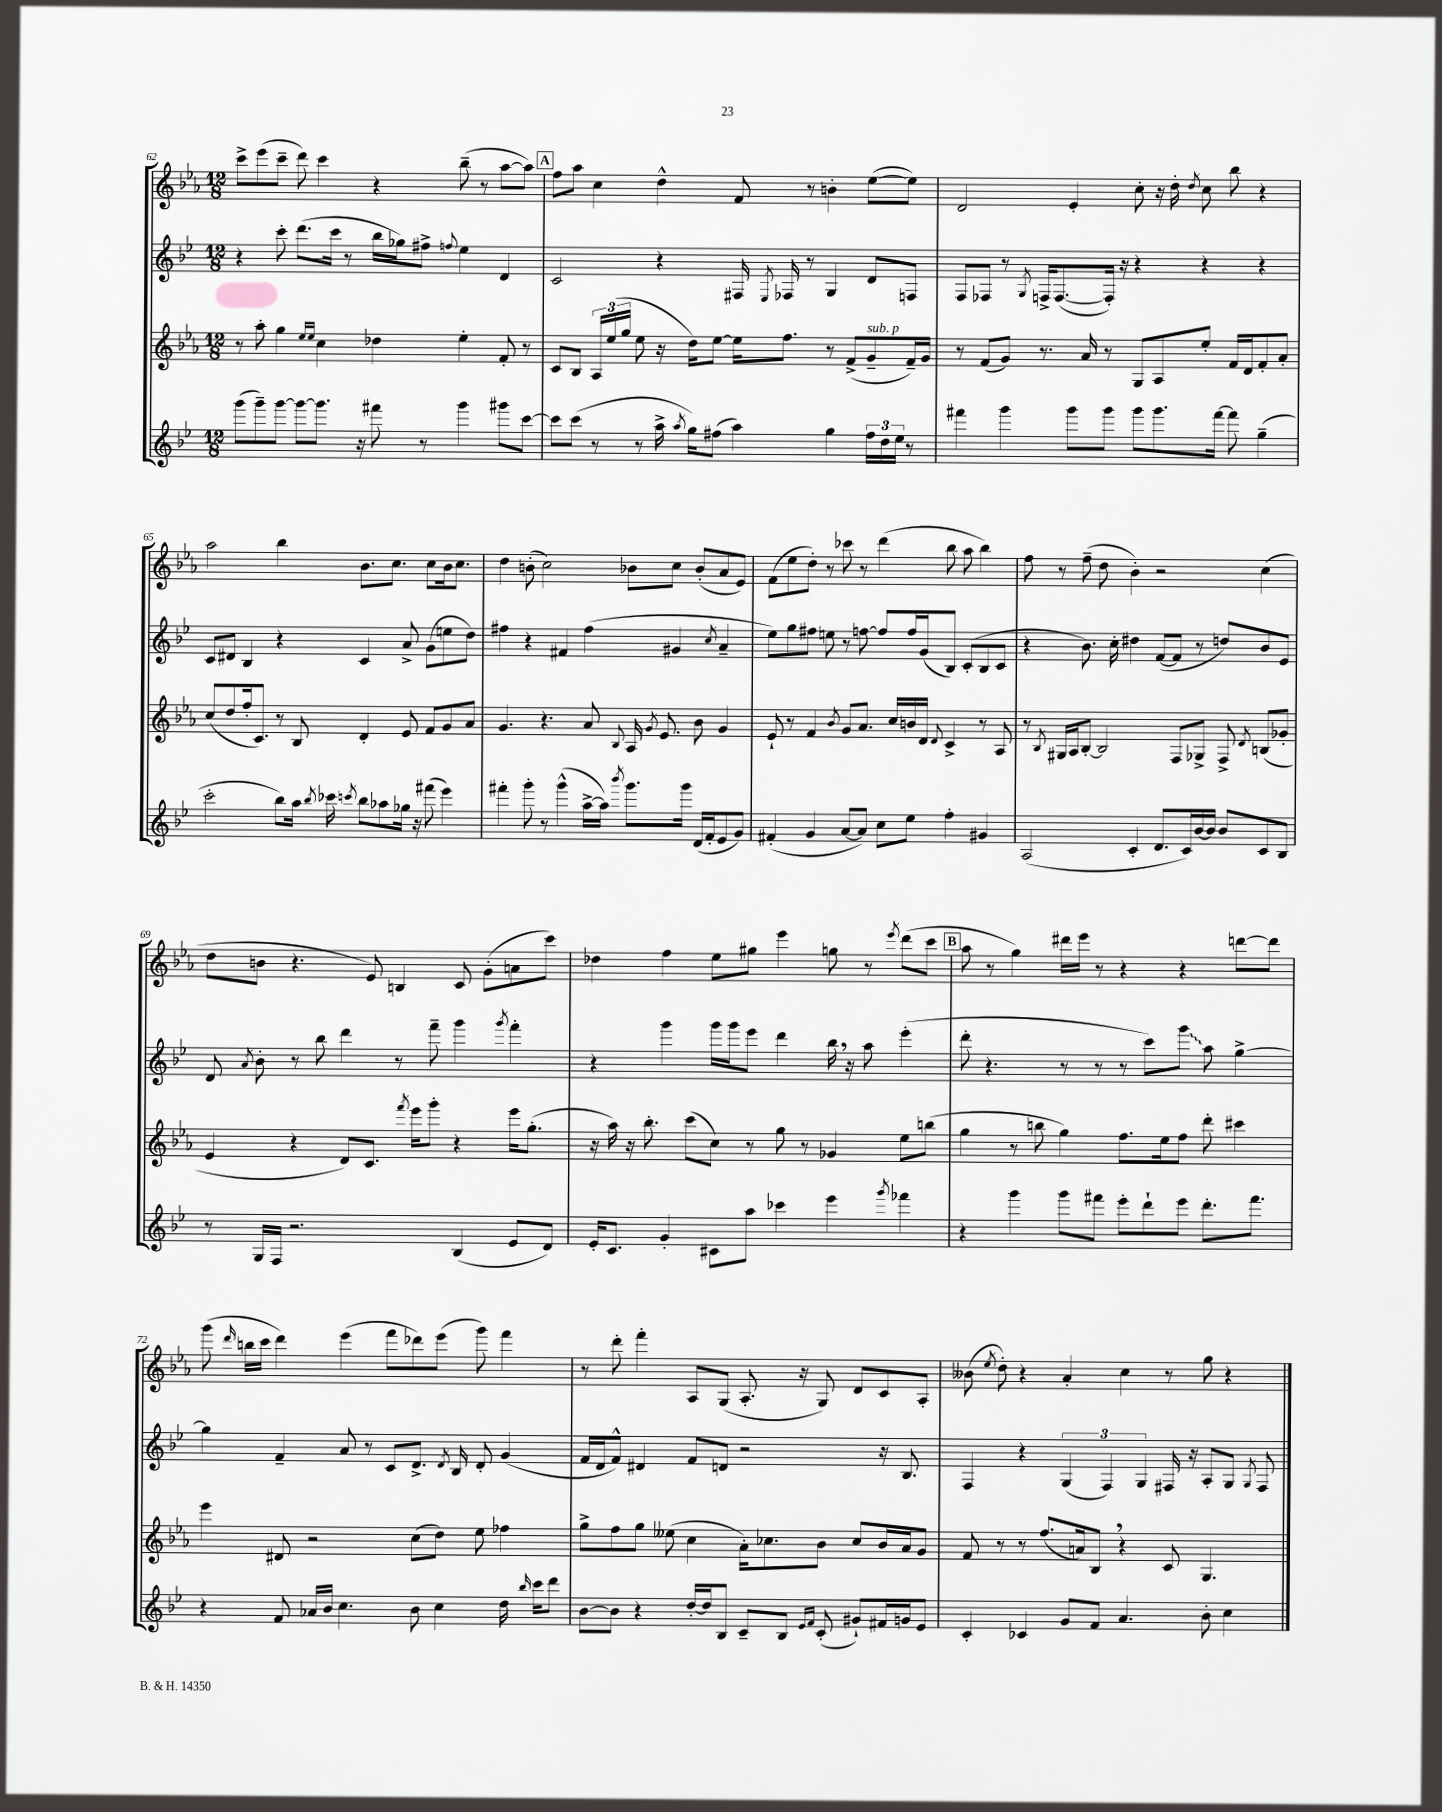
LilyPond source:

<<
\new StaffGroup <<
\new Staff = "s0" {
    \clef treble \key ees \major \numericTimeSignature \time 12/8
    \autoBeamOff c'''8[-> ees'''8( c'''8]-- d'''8) c'''4 r4 bes''8--( r8 aes''8[~ aes''8]) |
    \mark \markup { \box "A" } f''8[ aes''8] c''4 d''4-^ f'8 r8 b'4-. ees''8[~( ees''8]) |
    d'2 ees'4-. c''8-. r16 d''16-. \acciaccatura { d''8 } c''8 bes''8 r4 |
    aes''2 bes''4 bes'8.[ c''8.] c''8[ bes'16 c''8.] |
    d''4 b'8-.( c''2) bes'8[ c''8] bes'8[-.( aes'8 ees'8]) |
    f'8[( ees''8 d''8]-.) r8 ces'''8 r8 d'''4( bes''8 aes''8 bes''4) |
    f''8 r8 f''8--( d''8 bes'4-.) r2 c''4( |
    d''8[ b'8] r4. ees'8) b4 c'8 g'8[-.( a'8 c'''8]) |
    des''4 f''4 ees''8[ gis''8] ees'''4 g''8 r8 \acciaccatura { ees'''8 } d'''8[( c'''8] |
    \mark \markup { \box "B" } aes''8 r8 g''4) dis'''16[ ees'''16] r8 r4 r4 d'''8[~ d'''8] |
    g'''8( \grace { d'''16 } b''16[ c'''16] d'''4) ees'''4( f'''8[ des'''8) ees'''8]( g'''8) f'''4 |
    r8 d'''8-. f'''4-. aes8[ g8]( aes8.-. r16 g8) d'8[ c'8 aes8]-. |
    beses'8( \acciaccatura { ees''8 } d''8-.) r4 aes'4-. c''4 r8 g''8 r4 \bar "|." |
}
\new Staff = "s1" {
    \clef treble \key bes \major \numericTimeSignature \time 12/8
    \autoBeamOff r4 c'''8-. d'''8.[( c'''16] r8 bes''16[ ges''16) fis''8]-> \appoggiatura { f''8 } ees''4 d'4 |
    \mark \markup { \box "A" } c'2 r4 fis16 \acciaccatura { ees8 } fes16 r8 g4 d'8[ f8] |
    f8[ fes8] r8 \acciaccatura { g8 } f16[-> f8.~( f16]-.) r16 r4 r4 r4 |
    c'8[ dis'8] bes4 r4 c'4 a'8-> g'8[( e''8 d''8]) |
    fis''4 r4 fis'4 fis''4( gis'4 \acciaccatura { c''8 } a'4-- |
    ees''8[) g''8 fis''8] e''8 r8 f''8~ f''8[ f''16 g'16( bes8]) c'8[-.( bes8 c'8] |
    r4 bes'8.) c''16-. dis''4 f'8[~( f'8] r8 d''8[) bes'8 ees'8] |
    d'8 \acciaccatura { a'8 } bes'8-. r8 bes''8 d'''4 r8 f'''8-- g'''4 \acciaccatura { g'''8 } f'''4-. |
    r4 g'''4 g'''16[ g'''16 ees'''8] d'''4 bes''16 \breathe r16 a''8 ees'''4-.( |
    \mark \markup { \box "B" } d'''8-. r4. r8 r8 r8 c'''8[) \once \override Glissando.style = #'zigzag g'''8]\glissando a''8 g''4~-> |
    g''4 f'4-- a'8 r8 c'8[ d'8.]-> \acciaccatura { d'8 } bes16 d'8-. g'4( |
    f'16[ d'16 f'8]-^) dis'4 f'8[ d'8] r2 r16 bes8. |
    f4 r4 \tuplet 3/2 { g4( f4) g4 } fis16 r16 a8[-. g8] \acciaccatura { g8 } fis8 \bar "|." |
}
\new Staff = "s2" {
    \clef treble \key ees \major \numericTimeSignature \time 12/8
    \autoBeamOff r8 aes''8-. g''4 \grace { ees''16[ ees''16] } c''4 des''4 ees''4-. f'8-. r8 |
    \mark \markup { \box "A" } c'8[ bes8] \tuplet 3/2 { aes16[ ees''16( g''16] } ees''8 r16 d''16[) ees''8]~ ees''16[ f''8.] r8 f'8[->( g'8--^\markup { \italic "sub. p" } f'16--) g'16] |
    r8 f'8[( g'8]) r8. aes'16 r8 g8[ aes8 ees''8]-. f'16[ d'16 f'8-. aes'8]-. |
    c''8[( d''8 f''16-. c'8.]) r8 bes8 d'4-. ees'8 f'8[ g'8 aes'8] |
    g'4. r4. aes'8 \appoggiatura { bes8 } aes16 \acciaccatura { g'8 } ees'8. bes'8 g'4 |
    ees'8-! r8 f'4 \acciaccatura { bes'8 } g'8[ aes'8.] c''16[ b'16 d'16] \appoggiatura { d'8 } c'4-> r8 aes8 |
    r8 \acciaccatura { bes8 } gis16[ aes16 bes8]~-. bes2 f8[ ges8]-> f8-> \acciaccatura { d'8 } b8[( ges'8]-. |
    ees'4 r4 d'8[) c'8.] \acciaccatura { f'''8 } ees'''16[ g'''8]-. r4 ees'''16[ g''8.]-.( |
    r16 aes''16) r16 bes''8.-. c'''8[( c''8]) r8 g''8 r8 ges'4 ees''8[ b''8]( |
    \mark \markup { \box "B" } g''4 r8 b''8 g''4) f''8.[ ees''16 f''8] d'''8-. cis'''4 |
    ees'''4 dis'8 r2 c''8[( d''8]) ees''8 fes''4 |
    g''8[-> f''8 g''8] eeses''8( c''4 aes'16[-.) ces''8. bes'8] ces''8[ bes'16 aes'16 g'8] |
    f'8 r8 r8 f''8.[( a'16) bes8] \breathe r4 c'8 g4. \bar "|." |
}
\new Staff = "s3" {
    \clef treble \key bes \major \numericTimeSignature \time 12/8
    \autoBeamOff g'''8[( g'''8--) g'''8]~ g'''8[~ g'''8.] r16 fis'''8 r8 g'''4 gis'''8[ c'''8]~ |
    \mark \markup { \box "A" } c'''8[ c'''8]( r8 r8 a''16-> \acciaccatura { a''8 } g''16[) fis''8]( a''4) g''4 \tuplet 3/2 { fis''16[ d''16 ees''16] } r8 |
    fis'''4 g'''4 g'''8[ g'''8] g'''8[ g'''8. fis'''16]~ fis'''8 g''4--( |
    c'''2-. bes''8[) a''16] \acciaccatura { bes''8 } ces'''16 \acciaccatura { c'''8 } bes''8[ aes''8 ges''16] r16 fis'''8( ees'''4) |
    fis'''4-. g'''8-. r8 g'''4-^( a''16[~-> a''16]) \acciaccatura { bes'''8 } g'''8.[ g'''16] d'16[( f'16-. ees'8 g'8]) |
    fis'4-.( g'4 a'8[~ a'8]) c''8[ ees''8] f''4-. gis'4 |
    a2( c'4-. d'8.[ c'16) bes'16~ bes'16] bes'8[ c'8 bes8] |
    r8 g16[ f16] r2. bes4( ees'8[ d'8]) |
    ees'16[-. c'8.] g'4-. cis'8[ a''8] ces'''4 ees'''4 \acciaccatura { g'''8 } fes'''4 |
    \mark \markup { \box "B" } r4 g'''4 g'''8[ fis'''8] ees'''8[-. d'''8-! ees'''8] d'''8.[-. fis'''8.] |
    r4 f'8 aes'16[ bes'16] c''4. bes'8 c''4 d''16 \grace { bes''16 } c'''16[ d'''8] |
    bes'8[~ bes'8] r4 d''16[~-. d''16 bes8] c'8[-- bes8] \grace { ees'16[ f'16] } c'8-.( gis'8[-!) fis'16 g'16 ees'8] |
    c'4-. ces'4 g'8[ f'8] a'4. bes'8-. c''4 \bar "|." |
}
>>
>>
\layout { \context { \Score currentBarNumber = #62 } }
